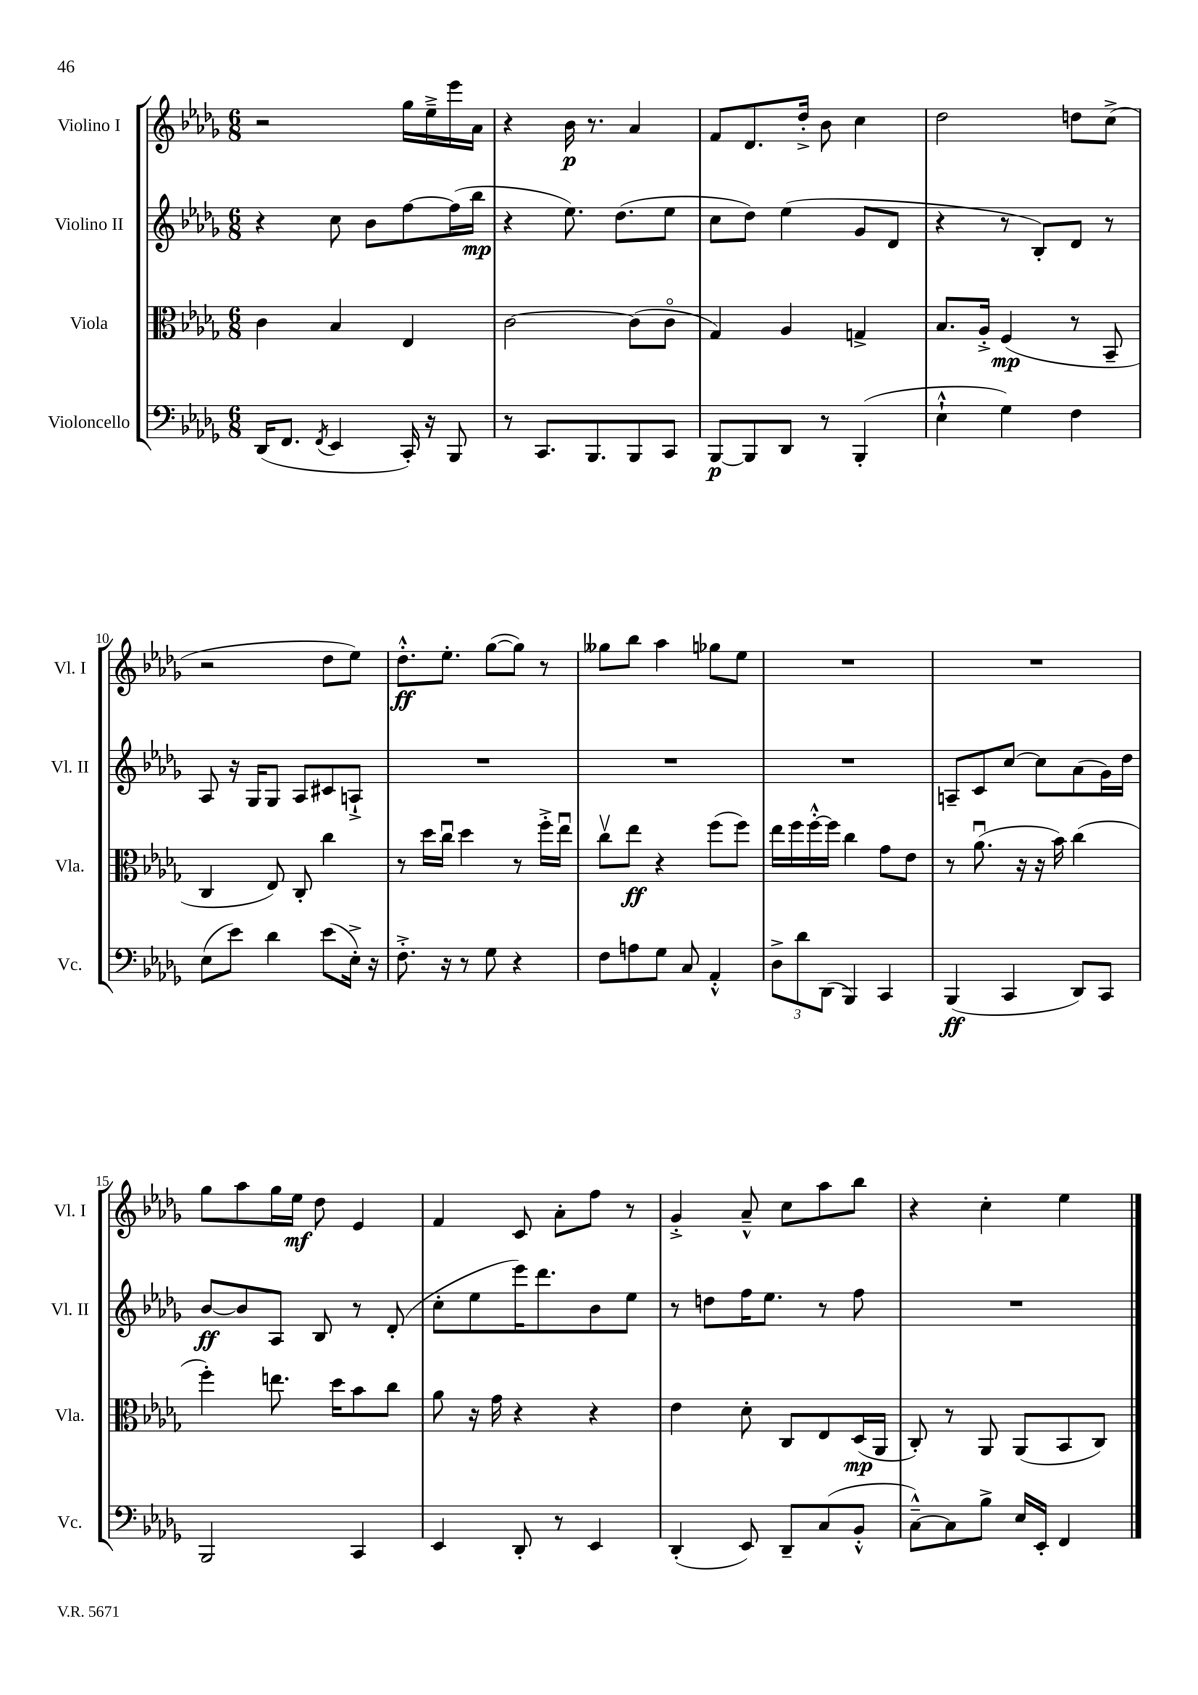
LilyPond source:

<<
\new StaffGroup <<
\new Staff = "s0" \with { instrumentName = "Violino I" shortInstrumentName = "Vl. I" } {
    \clef treble \key des \major \numericTimeSignature \time 6/8
    r2 ges''16 ees''16---> ees'''16 aes'16 |
    r4 bes'16\p r8. aes'4 |
    f'8 des'8. des''16-.-> bes'8 c''4 |
    des''2 d''8 c''8->( |
    r2 des''8 ees''8) |
    des''8.-.-^\ff ees''8.-. ges''8~( ges''8) r8 |
    geses''8 bes''8 aes''4 ges''8 ees''8 |
    R2. |
    R2. |
    ges''8 aes''8 ges''16 ees''16\mf des''8 ees'4 |
    f'4 c'8 aes'8-. f''8 r8 |
    ges'4-.-> aes'8---^ c''8 aes''8 bes''8 |
    r4 c''4-. ees''4 \bar "|." |
}
\new Staff = "s1" \with { instrumentName = "Violino II" shortInstrumentName = "Vl. II" } {
    \clef treble \key des \major \numericTimeSignature \time 6/8
    r4 c''8 bes'8 f''8~ f''16( bes''16\mp |
    r4 ees''8.) des''8.( ees''8 |
    c''8 des''8) ees''4( ges'8 des'8 |
    r4 r8 bes8-.) des'8 r8 |
    aes8 r16 ges16 ges8 aes8 cis'8 a8-!-> |
    R2. |
    R2. |
    R2. |
    a8-- c'8 c''8~ c''8 aes'8( ges'16) des''16 |
    bes'8~\ff bes'8 aes8 bes8 r8 des'8-.( |
    c''8-. ees''8 ees'''16) des'''8. bes'8 ees''8 |
    r8 d''8 f''16 ees''8. r8 f''8 |
    R2. \bar "|." |
}
\new Staff = "s2" \with { instrumentName = "Viola" shortInstrumentName = "Vla." } {
    \clef alto \key des \major \numericTimeSignature \time 6/8
    c'4 bes4 ees4 |
    c'2~ c'8( c'8\flageolet |
    ges4) aes4 g4-> |
    bes8. aes16-.-> f4\mp( r8 bes,8-- |
    c4 ees8) c8-. c''4 |
    r8 des''16 c''16\downbow des''4 r8 f''16-.-> ees''16\downbow |
    c''8\upbow ees''8\ff r4 f''8( f''8) |
    ees''16 f''16 f''16~-.-^ f''16 c''4 ges'8 ees'8 |
    r8 aes'8.\downbow( r16 r16 bes'16) c''4( |
    f''4-.) e''8. des''16 bes'8 c''8 |
    aes'8 r16 ges'16 r4 r4 |
    ees'4 des'8-. c8 ees8 des16\mp( aes,16 |
    c8-.) r8 aes,8 aes,8( bes,8 c8) \bar "|." |
}
\new Staff = "s3" \with { instrumentName = "Violoncello" shortInstrumentName = "Vc." } {
    \clef bass \key des \major \numericTimeSignature \time 6/8
    des,16( f,8. \acciaccatura { f,8 } ees,4 c,16-.) r16 bes,,8 |
    r8 c,8. bes,,8. bes,,8 c,8 |
    bes,,8~\p bes,,8 des,8 r8 bes,,4-.( |
    ees4-!-^ ges4) f4 |
    ees8( ees'8) des'4 ees'8( ees16-.->) r16 |
    f8.-.-> r16 r8 ges8 r4 |
    f8 a8 ges8 c8 aes,4-.-^ |
    \tuplet 3/2 { des8-> des'8 des,8( } bes,,4) c,4 |
    bes,,4\ff( c,4 des,8) c,8 |
    bes,,2 c,4 |
    ees,4 des,8-. r8 ees,4 |
    des,4-.( ees,8) des,8-- c8( bes,8-.-^ |
    c8~---^) c8 bes8-> ees16 ees,16-. f,4 \bar "|." |
}
>>
>>
\layout { \context { \Score currentBarNumber = #6 \override BarNumber.break-visibility = ##(#f #t #t) barNumberVisibility = #(every-nth-bar-number-visible 5) } }
